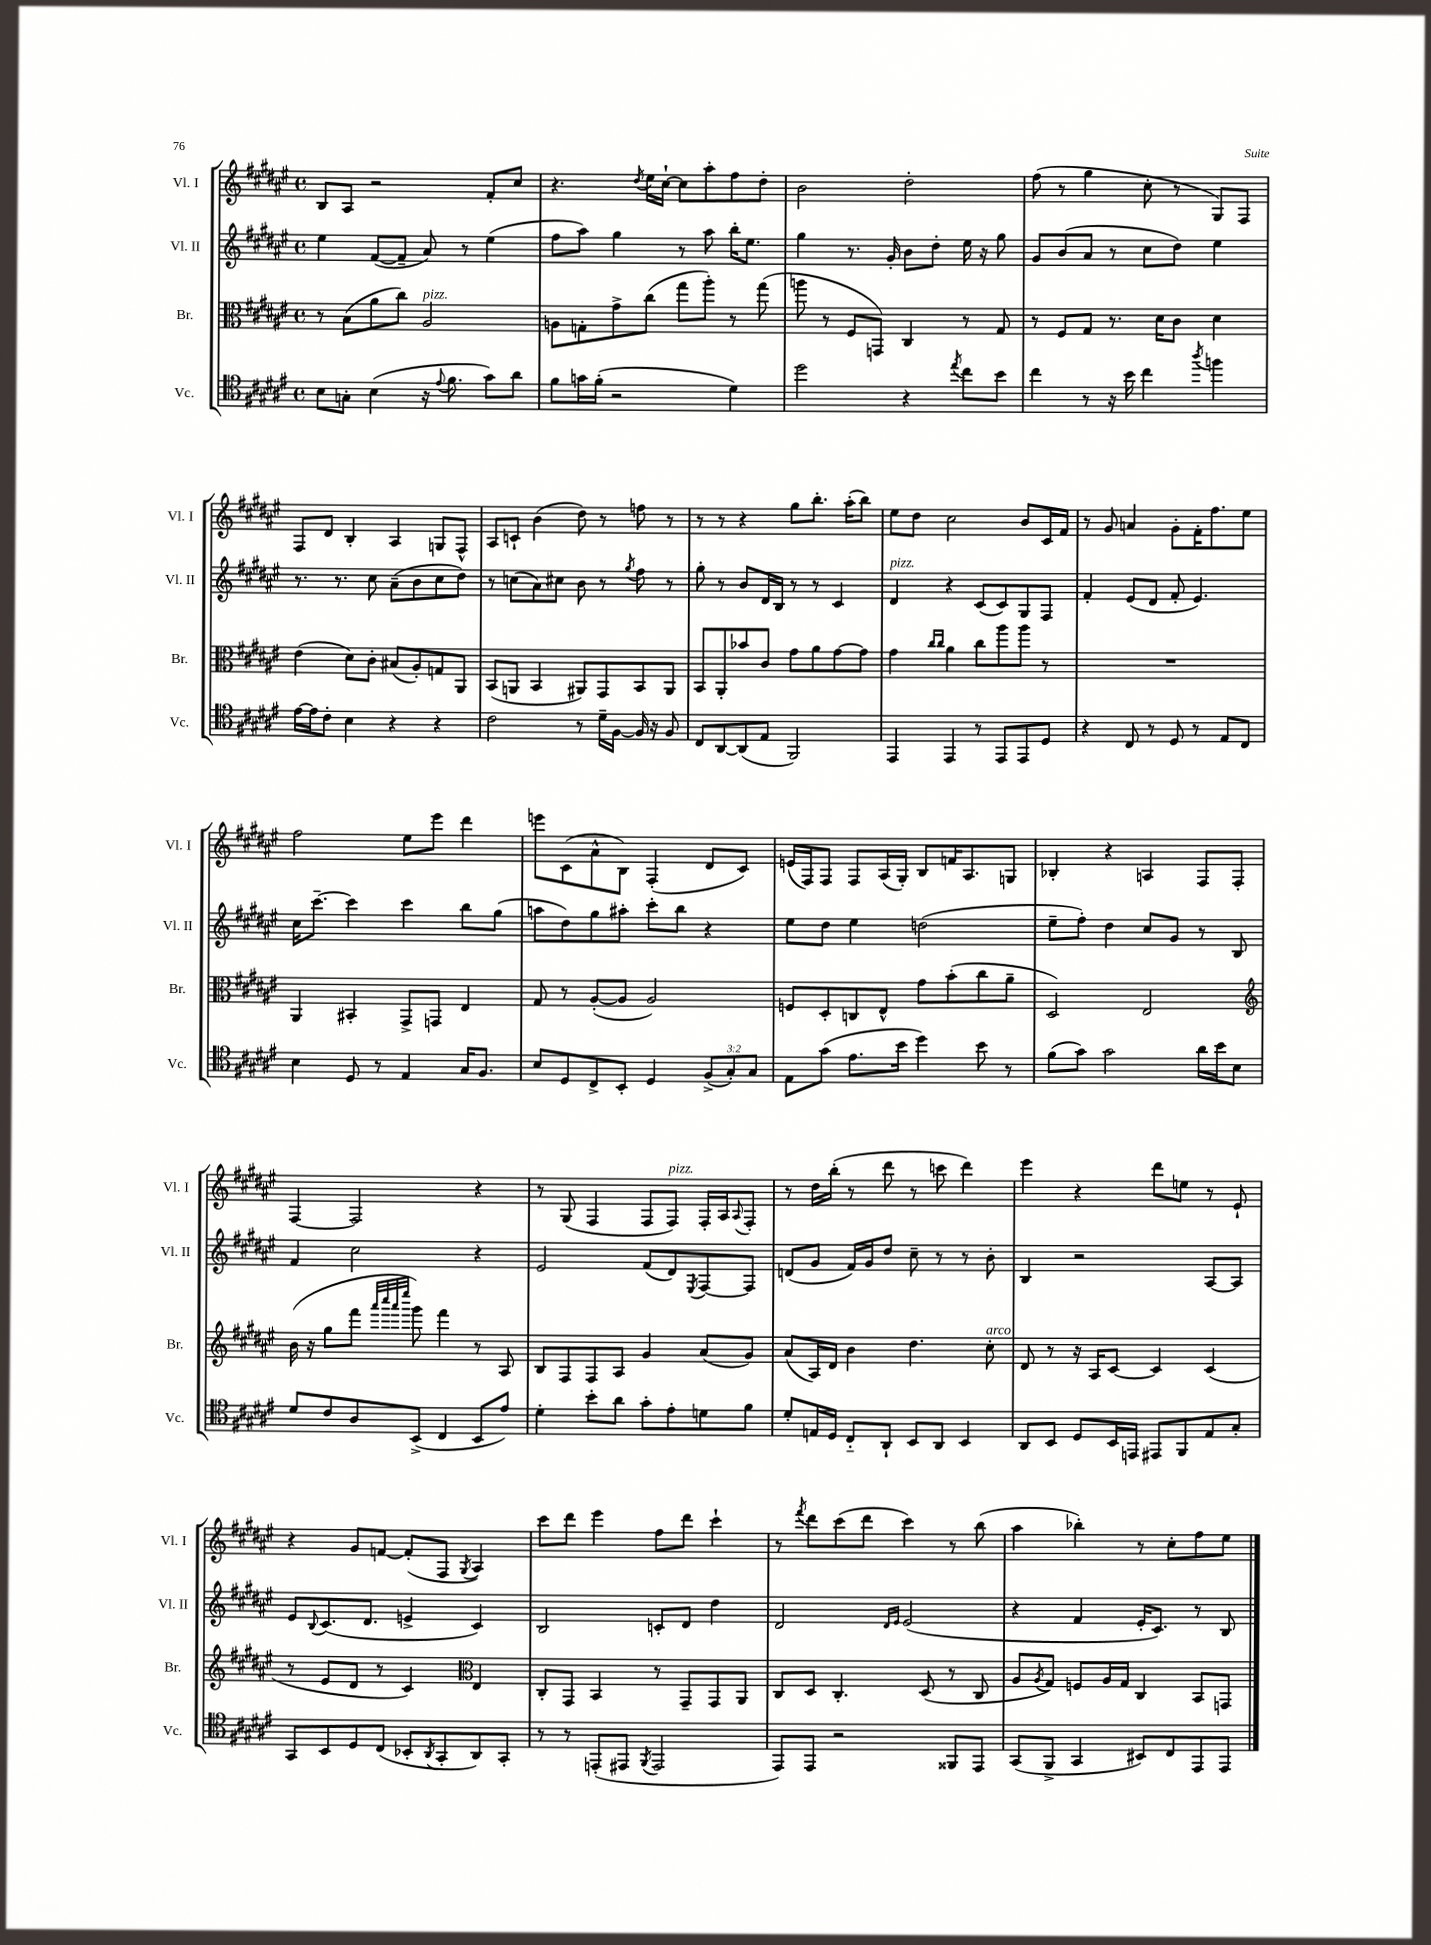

**kern	**kern	**kern	**kern
*part4	*part3	*part2	*part1
*staff4	*staff3	*staff2	*staff1
*I"Vc.	*I"Br.	*I"Vl. II	*I"Vl. I
*I'Vc.	*I'Br.	*I'Vl. II	*I'Vl. I
*clefC4	*clefC3	*clefG2	*clefG2
*k[f#c#g#d#a#e#]	*k[f#c#g#d#a#e#]	*k[f#c#g#d#a#e#]	*k[f#c#g#d#a#e#]
*M4/4	*M4/4	*M4/4	*M4/4
*met(c)	*met(c)	*met(c)	*met(c)
=24	=24	=24	=24
8B\L	8r	4ee#\	8B/L
8Gn'\J	(8B\L	.	8A#/J
(4B\	8a#\	([8f#/L	2r
.	8cc#\J)	8f#~/J]	.
!	!LO:TX:a:i:t=pizz.	!	!
16r	2A#/	8a#/)	.
8qqe#/	.	.	.
8.f#\	.	.	.
.	.	8r	.
8g#\L)	.	(4ee#\	8f#'/L
8a#\J	.	.	8cc#/J
=25	=25	=25	=25
8f#\L	8An\L	8ff#\L	4.r
16gn\L	8Gn'\	8aa#\J)	.
(16f#'\JJ	.	.	.
2r	8g#^\	4gg#\	.
.	.	.	8qdd#/
.	(8cc#\J	.	16ee#\LL
.	.	.	[16cc#`\JJ
.	8gg#\L	8r	8cc#\L]
.	8aa#'\J)	8aa#\	8aa#'\
4d#\)	8r	16bb'\KL	8ff#\
.	.	8.ee#\J	.
.	(8gg#\	.	8dd#'\J
=26	=26	=26	=26
2dd#\	8aan\	4gg#\	2b\
.	8r	.	.
.	8F#/L	8.r	.
.	8GGn/J)	.	.
.	.	16g#'/	.
4r	4C#/	8b\L	2dd#'\
.	.	8dd#'\J	.
8qee#/	.	.	.
8cc#\L	8r	16ee#\	.
.	.	16r	.
8b\J	8G#/	8gg#\	.
=27	=27	=27	=27
4cc#\	8r	8g#/L	(8ff#\
.	8F#/L	(8b/	8r
8r	8G#/J	8a#/J	4gg#\
16r	8.r	8r	.
16b\	.	.	.
4cc#\	.	8cc#\L	8cc#'\
.	16d#\KL	.	.
.	8c#\J	8dd#\J)	8r
8qaa#/	.	.	.
4ffn\	4d#\	4ee#\	8G#/L)
.	.	.	8F#/J
!!LO:LB:g=z
=28	=28	=28	=28
[16e#\LL	(4e#\	8.r	8F#/L
16e#\J]	.	.	.
8c#'\J	.	.	8d#/J
.	.	8.r	.
4B\	8d#\L)	.	4B'/
.	8c#'\J	8cc#\	.
4r	(8B#X/L	(8a#~\L	4A#/
.	8A#'/)	8b\	.
4r	8Gn/	8cc#\	8Gn/L
.	8AA#/J	8dd#\J)	8F#^^/J
=29	=29	=29	=29
2c#\	(8BB/L	8r	8A#/L
.	8AAn/J	(8ccn\L	8cn`/J
.	4BB/	8a#\)	(4b\
.	.	8cc#X\J	.
8r	8AA#X/L)	8b\	8dd#\)
16d#~\LL	8GG#/	8r	8r
[16F#\JJ	.	.	.
.	.	8qgg#/	.
16F#/]	8BB/	8ff#\	8ffn\
16r	.	.	.
8F#/	8AA#/J	8r	8r
=30	=30	=30	=30
8C#/L	8BB/L	8gg#'\	8r
[8AA#/	8AA#'/	8r	8r
(8AA#/]	8b-X/	8b/L	4r
8E#/J	8c#/J	16d#/L	.
.	.	16B/JJ	.
2FF#/)	8g#\L	8r	8gg#\L
.	8a#\	8r	8.bb'\J
.	[8g#\	4c#/	.
.	.	.	(16aa#'\KL
.	8g#\J]	.	8bb\J)
=31	=31	=31	=31
!	!	!LO:TX:a:i:t=pizz.	!
4EE#/	4g#\	4d#/	8ee#\L
.	.	.	8dd#\J
.	16qqcc#/LL	.	.
.	16qqcc#/JJ	.	.
4EE#/	4a#\	4r	2cc#\
8r	8cc#\L	(8c#/L	.
8EE#/L	8aa#\	8c#/)	.
8EE#/	8aa#\J	8G#/	8b/L
8D#/J	8r	8F#/J	16c#/L
.	.	.	16f#/JJ
=32	=32	=32	=32
4r	1r	4f#'/	8r
.	.	.	8g#/
8C#/	.	(8e#/L	4an/
8r	.	8d#/J	.
8D#/	.	8f#'/	8g#'\L
8r	.	4.e#/)	16f#'\K
.	.	.	8.ff#\
8E#/L	.	.	.
8C#/J	.	.	8ee#\J
!!LO:LB:g=z
=33	=33	=33	=33
4B\	4AA#/	16cc#\KL	2ff#\
.	.	[8.ccc#~\J	.
8D#/	4BB#X'/	4ccc#\]	.
8r	.	.	.
4E#/	8GG#^/L	4ccc#\	8ee#\L
.	8GGn/J	.	8eee#\J
16G#/KL	4E#/	8bb\L	4ddd#\
8.F#/J	.	.	.
.	.	(8gg#\J	.
=34	=34	=34	=34
8B/L	8G#/	8aan\L	8eeen\L
8D#/	8r	8dd#\)	(8c#\
8C#^/	([8A#'/L	8gg#\	8a#^^\
8BB'/J	8A#/J]	8aa#X'\J	8B\J)
4D#/	2A#/)	8ccc#'\L	(4F#'/
.	.	8bb\J	.
(12F#^/L	.	4r	8d#/L
12G#'/)	.	.	.
.	.	.	8c#/J)
12G#/J	.	.	.
=35	=35	=35	=35
8E#\L	8Fn/L	8ee#\L	(16en/LL
.	.	.	16F#/J)
(8g#\J	8D#'/	8dd#\J	8F#/J
8.e#\L	8Cn/	4ee#\	8F#/L
.	8E#^^/J	.	(16A#/L
16b\Jk	.	.	16G#'/JJ)
4dd#\)	8g#\L	(2ddn\	8B/L
.	(8b'\	.	16fn/K
.	.	.	8.A#/
8b\	8cc#\	.	.
8r	8a#~\J	.	8Gn/J
=36	=36	=36	=36
(8f#\L	2D#/)	8ee#~\L	4B-X'/
8g#\J)	.	8ff#'\J)	.
2g#\	.	4dd#\	4r
.	2E#/	8cc#/L	4An/
.	.	8g#/J	.
16a#\LL	.	8r	8F#/L
16b\J	.	.	.
8B\J	.	8B/	8F#'/J
!!LO:LB:g=z
=37	=37	=37	=37
*	*clefG2	*	*
8d#/L	(16b\	4f#/	[4F#/
.	16r	.	.
8c#/	8gg#\L	.	.
8A#/	8fff#\J	2cc#\	2F#/]
.	32qqaaa#/LLL	.	.
.	32qqcccc#/	.	.
.	32qqaaa#/	.	.
.	32qqeeee#/JJJ	.	.
(8BB^/J	8ggg#\)	.	.
4C#/	4fff#\	.	.
8BB/L	8r	4r	4r
8e#/J)	8A#/	.	.
=38	=38	=38	=38
4d#'\	8B/L	2e#/	8r
.	8F#/	.	(8G#/
8b'\L	8F#/	.	4F#/
8a#\J	8A#/J	.	.
8g#'\L	4g#/	(8f#/L	8F#/L
!	!	!	!LO:TX:a:i:t=pizz.
8e#'\	.	8d#/)	8F#/J)
.	.	8qE#/	.
8dn\	(8a#/L	[8F#/	16F#'/LL
.	.	.	16A#/J
.	.	.	8qqA#/
8f#\J	8g#/J)	8F#/J]	8F#'/J
=39	=39	=39	=39
8d#'/L	(8a#/L	(8dn/L	8r
16En/L	16A#/L)	8g#/J	16dd#\LL
16D#/JJ	16d#/JJ	.	(16bb'\JJ
8C#/L	4b\	16f#/LL)	8r
.	.	16g#/J	.
8AA#`/J	.	8dd#/J	8ddd#\
8BB/L	4.dd#\	8cc#~\	8r
8AA#/J	.	8r	8cccn\
4BB/	.	8r	4ddd#\)
!	!LO:TX:a:i:t=arco	!	!
.	8cc#'\	8b'\	.
=40	=40	=40	=40
8AA#/L	8d#/	4B/	4eee#\
8BB/J	8r	.	.
8D#/L	16r	2r	4r
.	16A#/KL	.	.
16BB/L	[8c#/J	.	.
16EEn/JJ	.	.	.
8EE#X/L	4c#/]	.	8ddd#\L
8FF#/	.	.	8een\J
8E#/	(4c#/	[8A#/L	8r
8G#'/J	.	8A#/J]	8e#`/
!!LO:LB:g=z
=41	=41	=41	=41
8GG#/L	8r	8e#/L	4r
.	.	8qqB/	.
8BB/	8e#/L	(8.c#/	.
8D#/	8d#/J	.	8g#/L
.	.	8.d#/J	.
(8C#/J	8r	.	[8fn/J
8BB-X'/L	4c#/)	4en^/	(8f'/L]
8qAA#/	.	.	.
8GG#'/	.	.	8F#/J
*	*clefC3	*	*
.	.	.	8qG#/
8AA#/)	4E#/	4c#/)	4A#/)
8GG#'/J	.	.	.
=42	=42	=42	=42
8r	8C#'/L	2B/	8ccc#\L
8r	8GG#/J	.	8ddd#\J
(8EEn'/L	4BB/	.	4eee#\
8EE#X/J	.	.	.
8qFF#/	.	.	.
2EE#/	8r	8cn'/L	8ff#\L
.	8GG#~/L	8d#/J	8ddd#\J
.	8GG#/	4dd#\	4ccc#`\
.	8AA#/J	.	.
=43	=43	=43	=43
8EE#/L)	8C#/L	2d#/	8r
.	.	.	8qfff#/
8EE#/J	8D#/J	.	8ddd#\L
2r	4.C#'/	.	(8ccc#\
.	.	.	8ddd#\J
.	.	16qqd#/LL	.
.	.	16qqe#/JJ	.
.	.	(2e#/	4ccc#\)
.	(8D#/	.	.
8FF##X/L	8r	.	8r
8EE#/J	8C#/	.	(8bb\
=44	=44	=44	=44
(8GG#/L	8A#/L	4r	4aa#\
.	8qA#/	.	.
8FF#^/J	8G#/J)	.	.
4GG#/	8Fn/L	4f#/	4bb-X'\)
.	16A#/L	.	.
.	16G#/JJ	.	.
8BB#X/L)	4C#/	16e#'/KL	8r
.	.	8.c#/J)	.
8C#/	.	.	8cc#'\L
8EE#/	8BB/L	8r	8ff#\
8EE#/J	8GGn/J	8B/	8ee#\J
==	==	==	==
*-	*-	*-	*-
